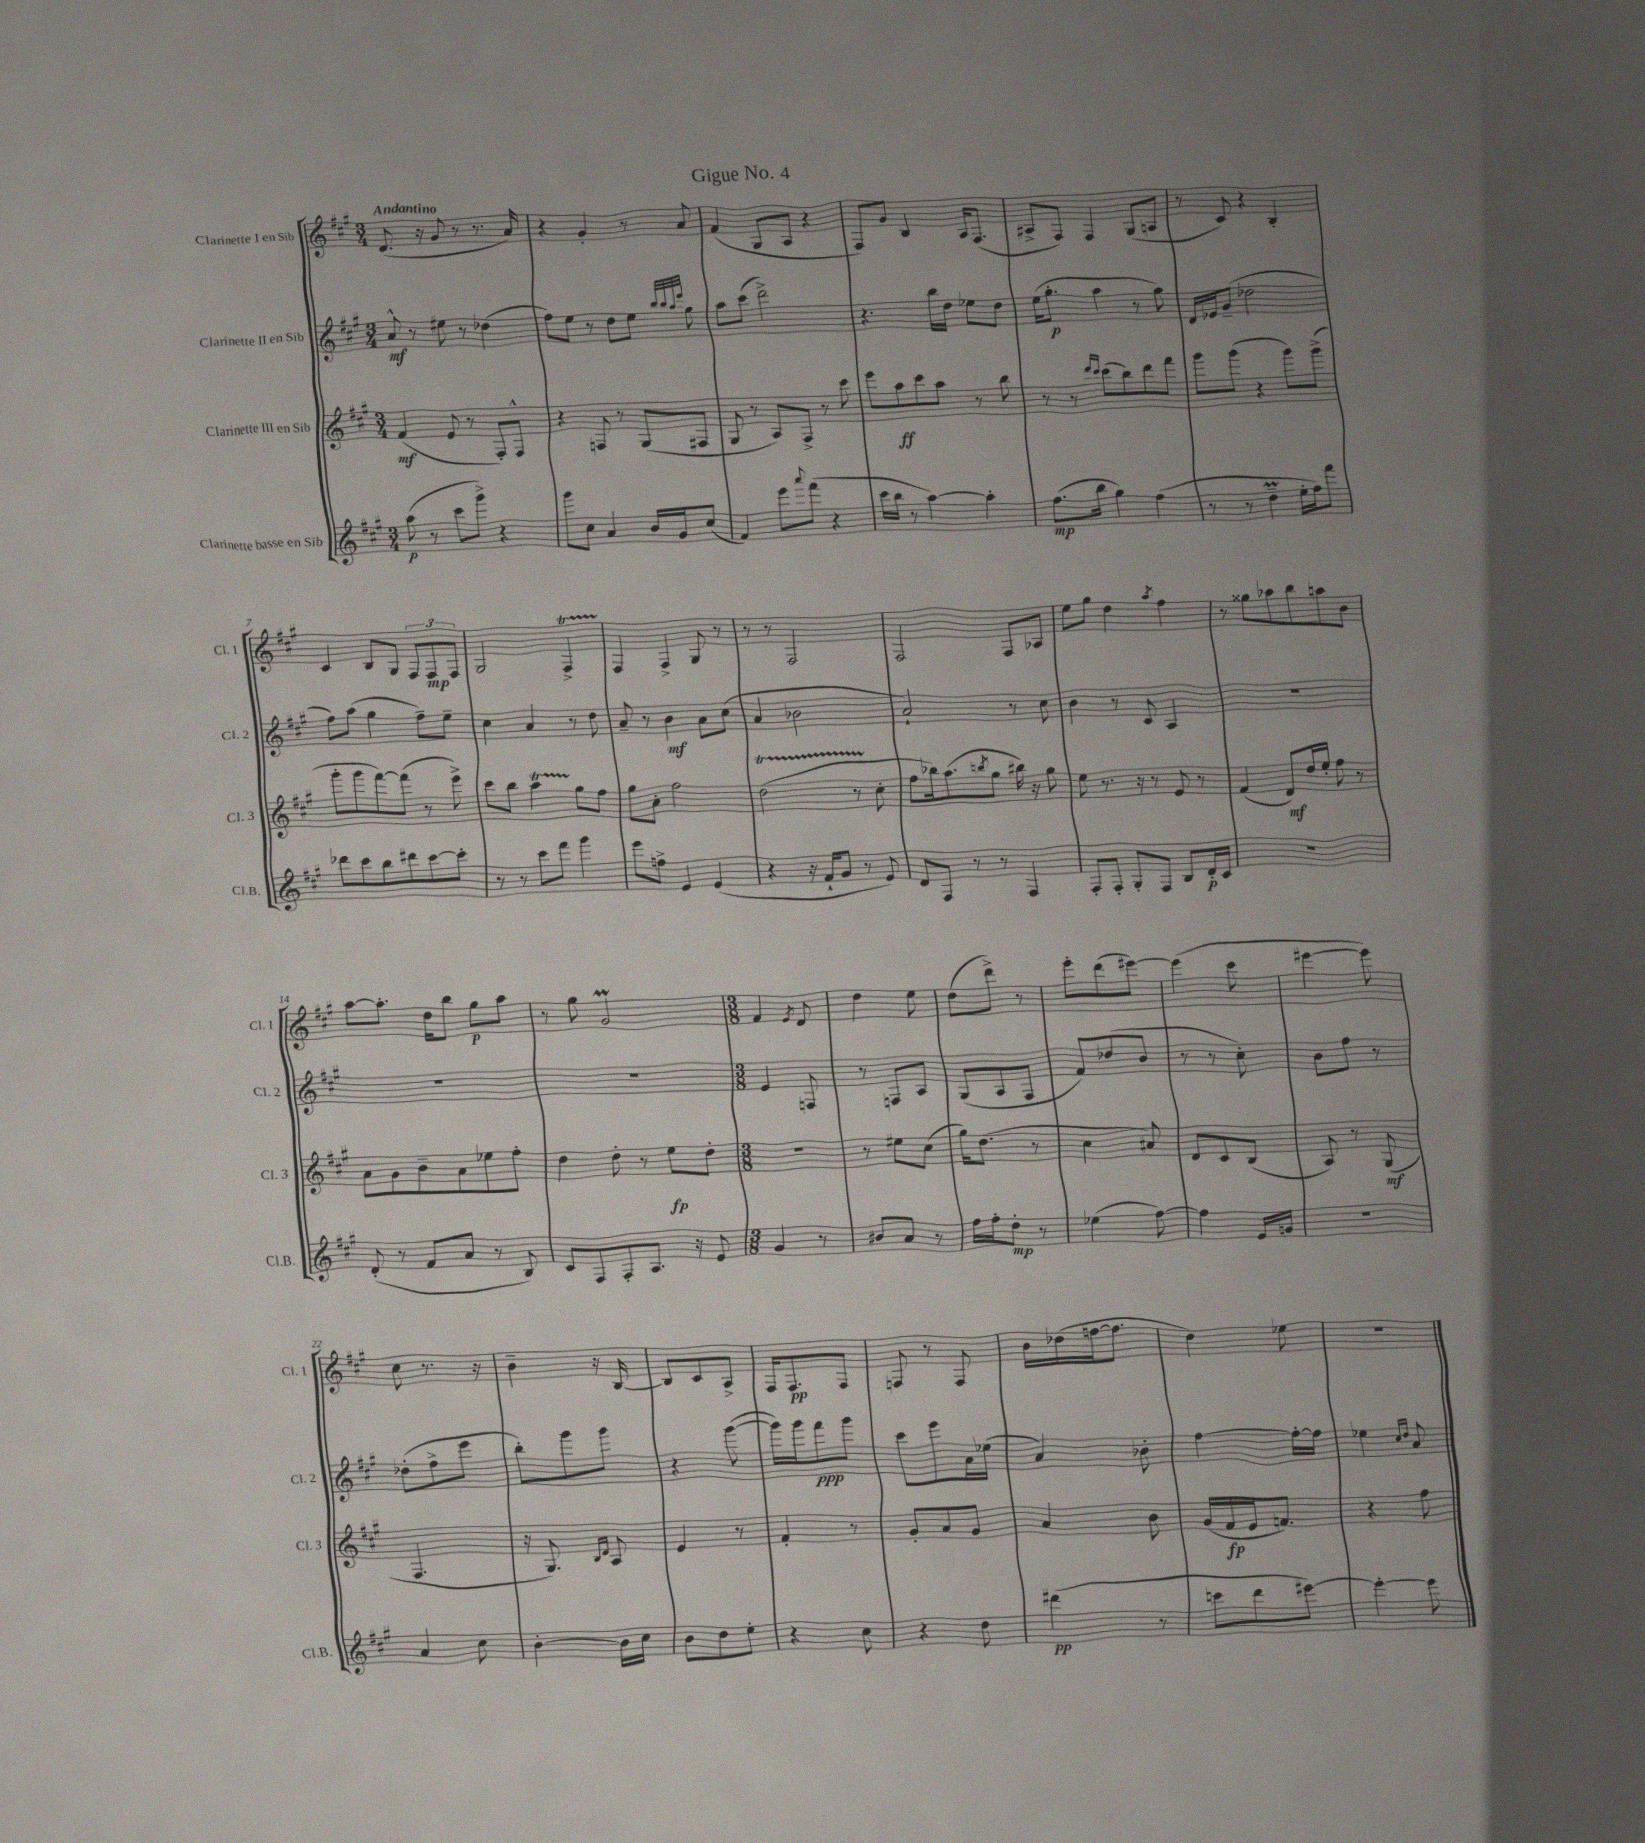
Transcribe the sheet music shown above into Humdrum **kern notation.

**kern	**kern	**kern	**kern
*staff4	*staff3	*staff2	*staff1
*clefG2	*clefG2	*clefG2	*clefG2
*k[f#c#g#]	*k[f#c#g#]	*k[f#c#g#]	*k[f#c#g#]
*M3/4	*M3/4	*M3/4	*M3/4
(8aa	(4f#	8a^^	(8.d
8r	.	8r	.
.	.	.	16r
8ccc#	8e	8ee#	8g#
8ggg#^)	8r	8r	8r
4r	8F#')	(4dd-	8.r
.	8F#^^	.	.
.	.	.	16a)
=	=	=	=
8ggg#	4r	8ff#)	4r
8cc#	.	8ee	.
4a	8F	8r	4g#'
.	8r	8dd	.
16b	(8G#	8ee	8r
16g#	.	.	.
.	.	32qqbb	.
.	.	32qqbb	.
.	.	32qqaa	.
.	.	32qqeee	.
(8cc#	8F#	8gg#	8a
=	=	=	=
4f#)	8G#	8aa	(4f#
.	8r	(8ccc#	.
8eee	8A)	2ddd^)	8G#
8qqaaa	.	.	.
(8fff#	8F#^	.	8A
4r	8r	.	4r
.	8ccc#	.	.
=	=	=	=
16ccc#	8eee	4.r	8F#)
16bb	.	.	.
8r	8aa	.	8g#
[4aa)	8ccc#	.	4B
.	8aa	16bb	.
.	.	16dd	.
4aa']	8r	8ee-	16A
.	.	.	(8.F#
.	8bb	8dd	.
=	=	=	=
(8.ff#	8r	(16ee	8A#^
.	.	8.gg#'	.
.	8r	.	8F#)
16bb	.	.	.
.	16qqddd	.	.
.	16qqccc#	.	.
4gg#)	(8ccc#	4aa	4F#
.	8bb)	.	.
(4ff#	8ddd	8r	(8G#
.	8fff#	8gg#)	8A
=	=	=	=
8r	8ggg#	16d	8r
.	.	16e-	.
8r	(8ggg#	(8g#~	8c#)
4dd~	4r	2dd-	4r
16ee'	8ggg#)	.	4B'
16ff#)	.	.	.
8fff#	(8ggg#^	.	.
=	=	=	=
8ddd-	8ggg#'	8ff#)	4c#
8ccc#	8ggg#	(8aa	.
8bb	[8fff#)	4gg#	8B
8ddd#	(8fff#]	.	8G#
[8ccc#	8r	8ff#~)	12F#
.	.	.	12F#
8ccc#']	8eee^)	8ee~	.
.	.	.	12F#
=	=	=	=
8r	8ccc#	4cc#	2G#
8r	8bb	.	.
8ccc#	4aa	4a	.
8fff#	.	.	.
4ggg#	8gg#	8r	4F#^
.	8ff#	8dd	.
=	=	=	=
8eee	8gg#	8a~	4F#
8ff^	8a'	8r	.
4e	2ff#	4b	4F#^
(4e	.	8a	8G#
.	.	(8cc#	8r
=	=	=	=
4r	(2dd	4a	8r
.	.	.	8r
16r	.	2b-	2F#
16f#`	.	.	.
8g#	.	.	.
8r	8r	.	.
8e)	8cc#'	.	.
=	=	=	=
8d	8ff#	2a`)	2F#
8F#	16bb-)	.	.
.	(8.aa	.	.
8r	.	.	.
.	8qbb	.	.
8r	8gg#	.	.
4F#	16bb#)	8r	8F#
.	16r	.	.
.	8gg#	8cc#	8A-
=	=	=	=
8F#'	8ee	4b	8ee
8F#'	8.r	.	8gg#
8G#'	.	8r	4dd
.	16r	.	.
8F#	8r	8c#	.
.	.	.	8qaa
8B	8e	4A	4ff#
16d'	8r	.	.
16c#	.	.	.
=	=	=	=
2.r	(4f#	2.r	8r
.	.	.	8gg##
.	8d)	.	8aa-
.	16dd	.	8bb
.	16ee'	.	.
.	8ff#	.	8aa
.	8r	.	8b
=	=	=	=
(8d'	8a	2.r	[8aa
8r	8g#	.	8.aa']
8f#	8b~	.	.
.	.	.	16dd
8a	8a	.	8bb
8r	8ee-	.	8gg#
8B)	8ff#'	.	8aa
=	=	=	=
8c#	4dd	2.r	8r
8F#	.	.	8gg#
8F#'	8dd'	.	2g#
8.A	8r	.	.
.	8ee	.	.
16r	.	.	.
8e	8dd'	.	.
=	=	=	=
*M3/8	*M3/8	*M3/8	*M3/8
4g#	4.r	4e	4f#
.	.	.	8qe
8r	.	8F	8d
=	=	=	=
8b#	8r	8r	4dd
8a	8ee#	8F	.
8r	(8cc#	8A	8ee
=	=	=	=
16ff#	16gg#)	(8G#	(8dd
16ff#'	(8.dd	.	.
8dd'	.	8A	8ddd^)
8r	8r	8F#	8r
=	=	=	=
(4ee-	4cc#	8f#)	8eee'
.	.	(8dd-	(8ddd
[8ff#)	8a#)	8b	[8eee#)
=	=	=	=
4ff#]	8d	8r	(4eee#]
.	8c#	8r	.
16e	(8B	8cc#')	8ccc#
16g	.	.	.
=	=	=	=
4.r	8A)	8b	[4eee#
.	8r	8ff#	.
.	(8G#	8r	8eee#])
=	=	=	=
4a	4.F#	(8dd-'	8cc#
.	.	8ff#^	8.r
8cc#	.	8eee	.
.	.	.	16r
=	=	=	=
[4b'	16r	8bb')	4b~
.	8.G#)	.	.
.	.	8ggg#	.
.	16qqB	.	.
.	16qqd	.	.
16b]	8A	8ggg#	16r
16cc#	.	.	[16B
=	=	=	=
8b	4e	4r	8B]
8dd	.	.	8c#
8ee'	8r	([8ggg#	8A^
=	=	=	=
4r	4f#'	16ggg#])	16F#
.	.	16ggg#	8.F#
.	.	8fff#	.
8cc#	8r	8ggg#	8F#
=	=	=	=
4r	8g#'	8ccc#	8F
.	8a	8eee	8r
8dd	8g#	16a	8F
.	.	(16ee-	.
=	=	=	=
(4ddd#	4a	4a)	16b
.	.	.	(16dd-
.	.	.	[16ff
.	.	.	8.ff]
8r	8b	8b-'	.
=	=	=	=
8ccc	(16g#	[4ff#	4dd)
.	16f#	.	.
8ddd	16e	.	.
.	8.f)	.	.
[8eee#)	.	16ff#'_	8ee-
.	.	16ff#]	.
=	=	=	=
4eee#'_	4r	4ee-	4.r
.	.	16qqcc#	.
.	.	16qqdd	.
8eee#]	8ff#	8a	.
==	==	==	==
*-	*-	*-	*-
